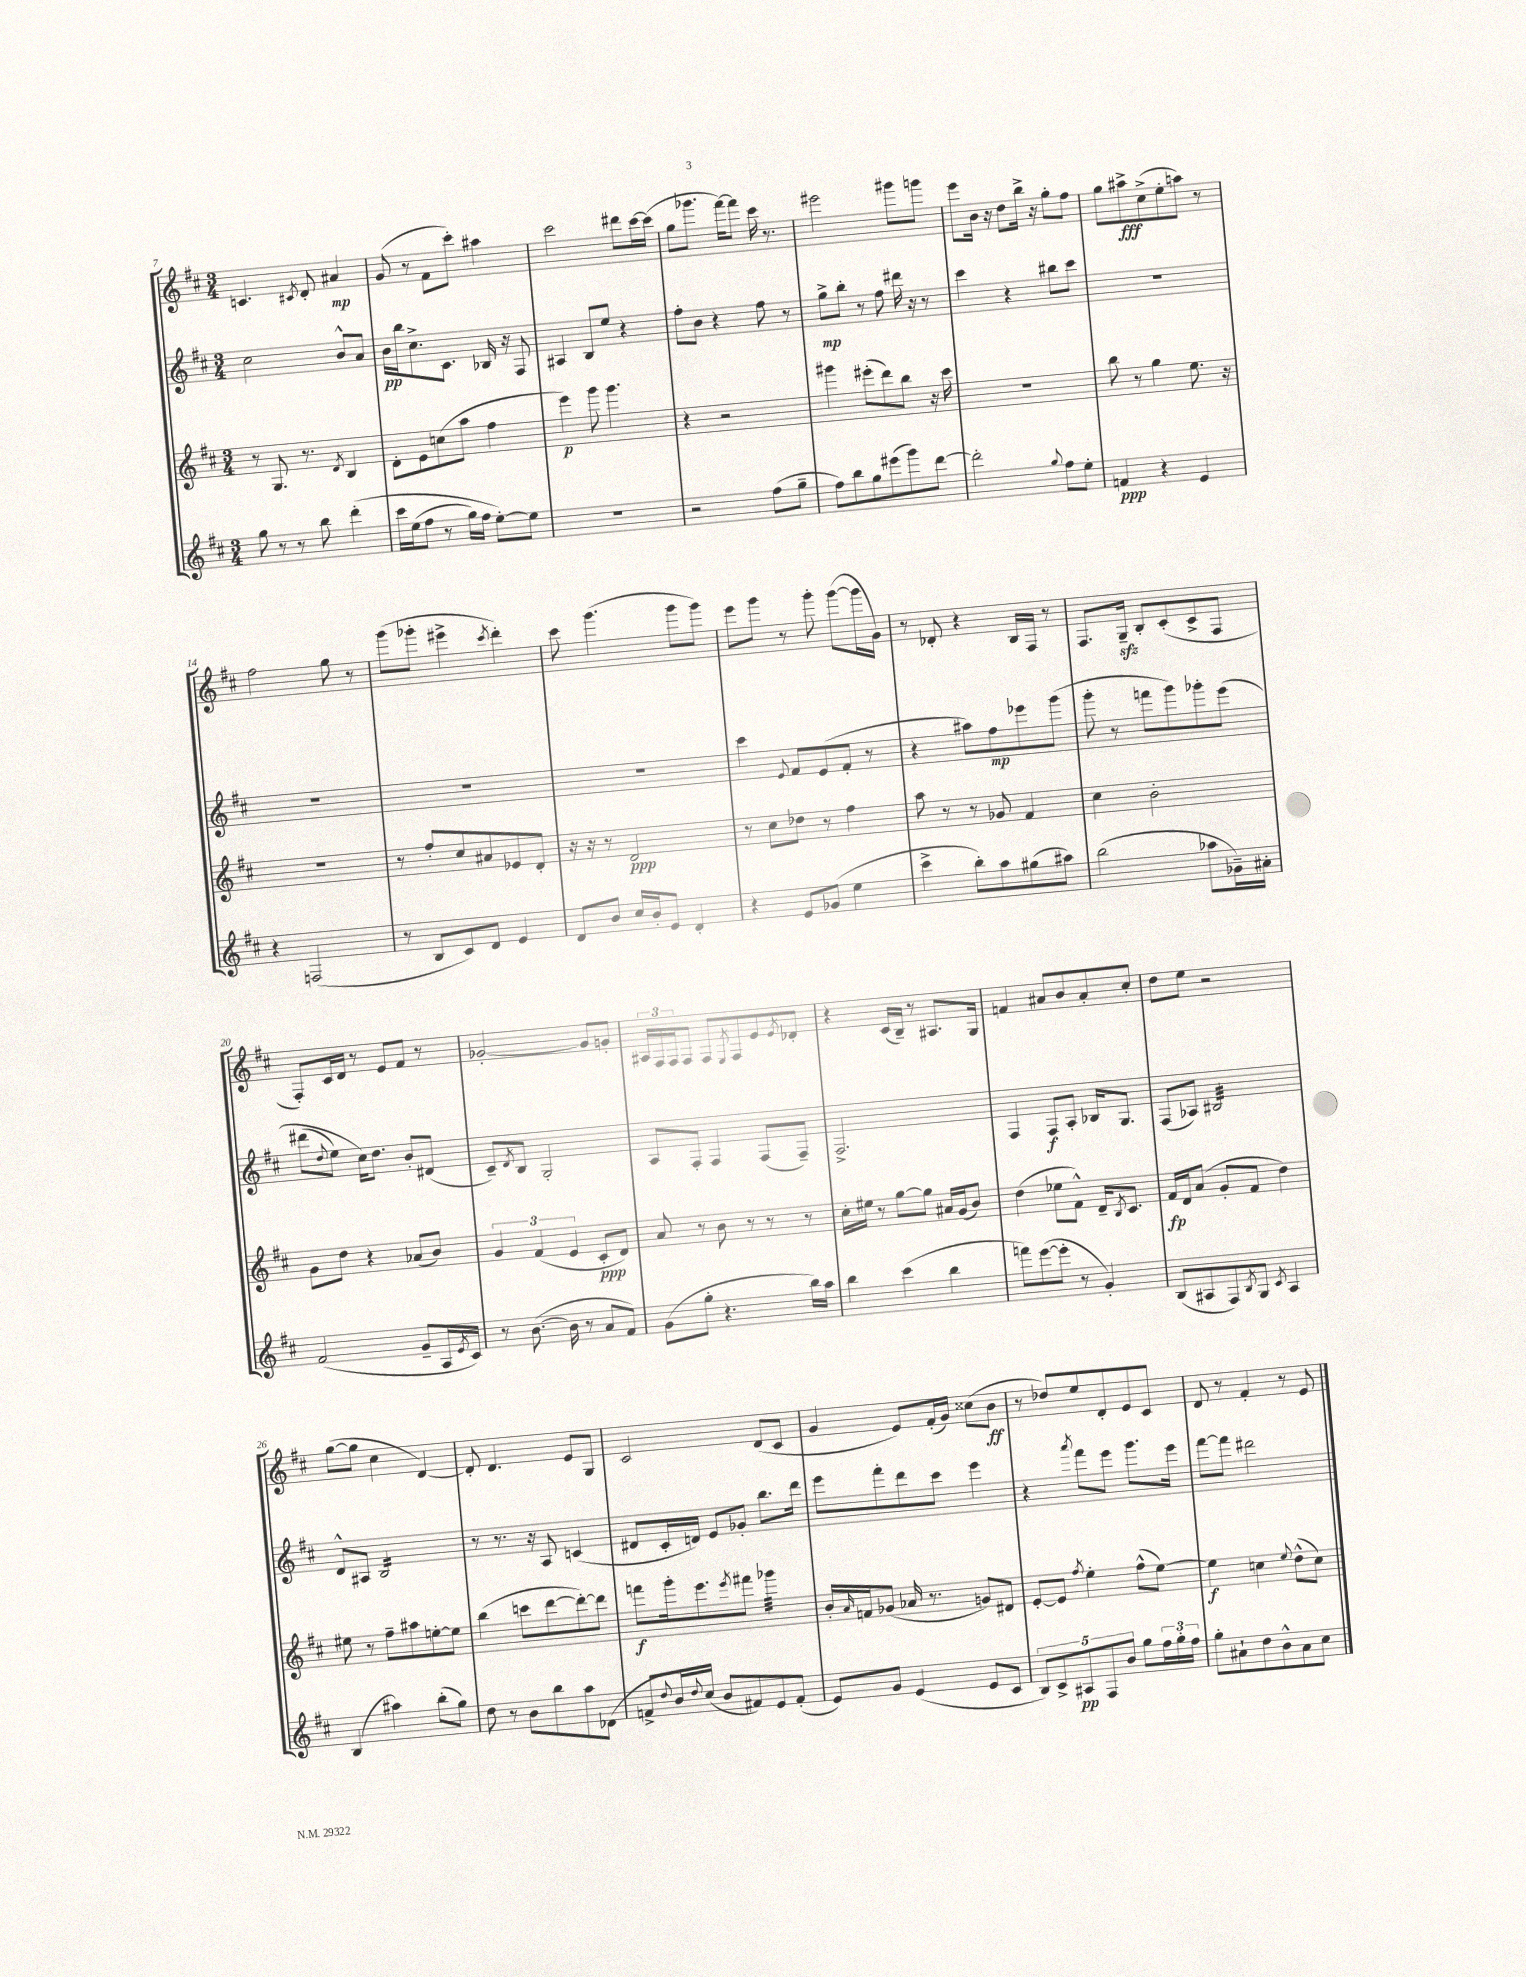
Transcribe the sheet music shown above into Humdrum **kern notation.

**kern	**kern	**kern	**kern
*staff4	*staff3	*staff2	*staff1
*clefG2	*clefG2	*clefG2	*clefG2
*k[f#c#]	*k[f#c#]	*k[f#c#]	*k[f#c#]
*M3/4	*M3/4	*M3/4	*M3/4
8gg\	8r	2cc#\	4.c/
8r	8.G/	.	.
8r	.	.	.
.	8.r	.	.
.	.	.	8qc#/
8bb\	.	.	8d'/
.	8qd/	.	.
&(4ddd'\	4B/	8b^^/L	4a#/
.	.	8a/J	.
=	=	=	=
16ccc#\LL	8d'\L	16b\LL	(8g/
(16ee\J	.	16bb\J	.
8ff#\J	8e\	8.cc#^\	8r
8r	(8cc\	.	8f#\L
.	.	8.c#\J	.
16gg\LL)	8aa\J	.	8ccc#'\J)
16ff#\JJ	.	.	.
[8ee'\L&)	4ff#\	16B-/	4aa#\
.	.	16r	.
8ee\]J	.	8F#/	.
=	=	=	=
2.r	4eee\)	4A#/	2ccc#\
.	8ggg\	8B/L	.
.	4.ggg\	8ee/J	.
.	.	4r	8ddd#\L
.	.	.	[16ccc#\L
.	.	.	(16ccc#\]JJ
=	=	=	=
2r	4r	8ff#'\L	8gg\L
.	.	8b\J	8.ggg-\J
.	2r	4r	.
.	.	.	[16fff#\LK)
.	.	.	8fff#\]J
(8ff#\L	.	8ff#\	16ccc#\
.	.	.	8.r
8gg~\J	.	8r	.
=	=	=	=
8ff#\L)	4ggg#\	8gg^\L	2eee#\
8bb\	.	8bb'\J	.
8gg\	(8eee#'\L	8r	.
(8eee#\	8ddd\)	8ff#\	.
8ggg\)	8bb\J	16ddd#\	8ggg#\L
.	.	16r	.
[8ddd\J	16r	8r	8ggg\J
.	16ccc#\	.	.
=	=	=	=
2ddd'\]	2.r	4ccc#\	8eee\L
.	.	.	16b\Jk
.	.	.	16r
.	.	4r	8dd\L
.	.	.	16bb^\Jk
.	.	.	16r
8qqgg/	.	.	.
8ff#\L	.	8bb#\L	8gg'\L
8ee'\J	.	8ccc#\J	8ff#\J
=	=	=	=
4f/	8bb\	2.r	8gg\L
.	8r	.	8aa#^\
4r	4gg\	.	(8cc#^\
.	.	.	8ee'\
4e/	8.ee\	.	8aa\J)
.	.	.	8r
.	16r	.	.
=	=	=	=
4r	2.r	2.r	2ff#\
(2F/	.	.	.
.	.	.	8gg\
.	.	.	8r
=	=	=	=
8r	8r	2.r	(8ggg\L
8B/L	8ff#'/L	.	8ggg-'\J
8c#/)	8cc#/	.	4eee#^\
8d/J	8a#/	.	.
.	.	.	8qccc#/
4e/	8e-/	.	4ddd'\)
.	8d'/J	.	.
=	=	=	=
8d/L	16r	2.r	8ccc#\
.	16r	.	.
8b/J	8r	.	(4.ggg\
16cc#/LL	2d/	.	.
16b'/J	.	.	.
8e/J	.	.	.
4d'/	.	.	8ggg\L
.	.	.	8ggg\J)
=	=	=	=
4r	8r	4ccc#\	8eee\L
.	8cc#\L	.	8ggg\J
.	.	8qqe/	.
8e/L	8dd-\J	8f#/L	8r
(8g-/J	8r	(8e/	8ggg'\
4ee\	4ff#\	8f#'/J	([8ggg\L
.	.	8r	16ggg\]L
.	.	.	16g\JJ)
=	=	=	=
4ccc#^\	8aa\	4r	8r
.	8r	.	8d-'/
8bb'\L)	8r	8aa#\L)	4r
8aa\	8g-/	8ff#\	.
(8gg#\	4f#/	8eee-\	16B/LL
.	.	.	16F#/JJ
8aa#\J)	.	(8ggg\J	8r
=	=	=	=
(2bb\	4cc#\	8ggg'\	8.F#/L
.	.	8r	.
.	.	.	16G~/Jk
.	2b'\	8fff\L	8B'/L
.	.	8ggg\)	(8c#'/
8aa-\L	.	8ggg-'\	8c#^/
16g-~\L)	.	&(8eee\J	8F#/J
16a#'\JJ	.	.	.
=	=	=	=
(2f#/	8g\L	(8ddd#\L	8F#'/L)
.	.	8qqdd/	.
.	8dd\J	8ee\J)	16c#/L
.	.	.	16d/JJ
.	4r	16cc#\LK&)	8r
.	.	8.dd\J	.
.	.	.	8e/L
8g~/L	(8a-/L	8b'/L	8f#/J
16A/L	8b/J)	(8d#/J	8r
8qe/	.	.	.
16c#/JJ)	.	.	.
=	=	=	=
8r	6g/	8c#~/L)	[2g-'/
.	.	8qd/	.
([8.b\	.	8B/J	.
.	(6f#/	.	.
.	.	2G'/	.
16b\]	.	.	.
.	6e/	.	.
8r	.	.	.
8a/L	8c#'/L	.	8g-/]L
8f#/J)	8d/J)	.	8g'/J
=	=	=	=
(8g\L	8a/	8A/L	24A#/LL
.	.	.	24F#/
.	.	.	24F#/J
8gg'\J	8r	8F#'/J	8F#/J
4.r	8b\	4F#/	8F#/L
.	.	.	8qE/
.	8r	.	8F#/
.	8r	(8F#/L	8e/
.	.	.	8qe/
16bb\LL)	8r	8F#~/J)	8d-'/J
16aa\JJ	.	.	.
=	=	=	=
4bb\	16cc#'\LL	2.F#^/	4r
.	16ee#\JJ	.	.
.	8r	.	.
(4ccc#\	[8gg\L	.	(16c#/LL
.	.	.	16B~/JJ)
.	8gg\]J	.	8r
4bb\	16a#/LL	.	8.A#/L
.	(16g/J	.	.
.	8b/J)	.	.
.	.	.	16G/Jk
=	=	=	=
8fff\L)	(4dd\	4F#/	4f/
([8eee\	.	.	.
8eee'\]J	8ee-\L	8F#/L	8a#/L
8r	8f#^^\J)	8A'/J	8b/
4g'/)	16d~/LK	16B-/LK	8a#'/
.	8qB/	.	.
.	8.c#/J	8.G/J	.
.	.	.	8cc#'/J
=	=	=	=
(8B/L	16f#/LL	(8F#/L	8dd\L
.	16d/J	.	.
8A#/	(8a/J	8A-/J)	8ee\J
8F#/)	8g'/L	2B#/	2r
8qB/	.	.	.
8G/J	8f#/J	.	.
8qc#/	.	.	.
4A#/	4dd\)	.	.
=	=	=	=
(4B/	8ee#\	8d^^/L	([8gg\L
.	8r	8A#/J	8gg\]J
4aa#\)	8ff#~\L	2B/	4cc#\
.	8aa#\	.	.
(8bb'\L	[8ee'\	.	[4d/)
8gg\J)	8ee\]J	.	.
=	=	=	=
8dd\	(4bb\	8r	8d'/]
8r	.	8.r	4.d/
8b\L	8ccc\L	.	.
.	.	16r	.
8bb\	[8ddd\	8A/	.
8aa\	8ddd'\_)	(4c/	8e/L
(8d-\J	8ddd\]J	.	8G/J
=	=	=	=
8f^/L	8fff\L	8d#/L	2c#/
8qqdd/	.	.	.
16b/L)	16ggg'\k	16c#'/L	.
8qqdd/	.	.	.
(16cc#/JJ	8.eee\	16d/JJ)	.
8b/L	.	8e/L	.
.	8qeee/	.	.
8f#/)	8fff#\J	8g-'/J	.
8e/	4ggg-\	8.bb\L	(8d/L
(8f#'/J	.	.	8c#/J
.	.	16ddd\Jk	.
=	=	=	=
8e/L)	16b'/LL	8eee\L	4g/
.	16qqa/	.	.
.	16f/J	.	.
8g/J	(8g-/J	8fff#'\	.
(4e/	16a-/	8ddd\	8e/L)
.	8.r	.	.
.	.	8ccc#\J	(16f#'/L
.	.	.	16g/JJ)
8e/L	8g/L)	4eee\	(8cc##\L
8c#/J	8d#/J	.	8b\J
=	=	=	=
10B/L)	[8e'/L	4r	8r
10c#^/	.	.	.
.	8e/]J	.	8dd-/L)
10A#/	.	.	.
.	8qff#/	8qaaa/	.
.	4ee'\	8fff#\L	8ee/
10F#/	.	.	.
.	.	8eee\J	8d'/
10b/J	.	.	.
8gg\L	(8ff#^^\L	8.ggg\L	8e/
24ff#\L	[8ee\J)	.	8c#/J
24gg'\	.	.	.
.	.	16eee\Jk	.
24ff#\JJ	.	.	.
=	=	=	=
8gg'\L	4ee\]	[8fff#\L	8d/
8a#`\	.	8fff#\]J	8r
8dd\	4cc\	2ddd#\	4f#'/
8b^^\	.	.	.
.	8qqee/	.	.
8a#\	(8dd^^\L	.	8r
8cc#\J	8cc\J)	.	8e/
==	==	==	==
*-	*-	*-	*-
